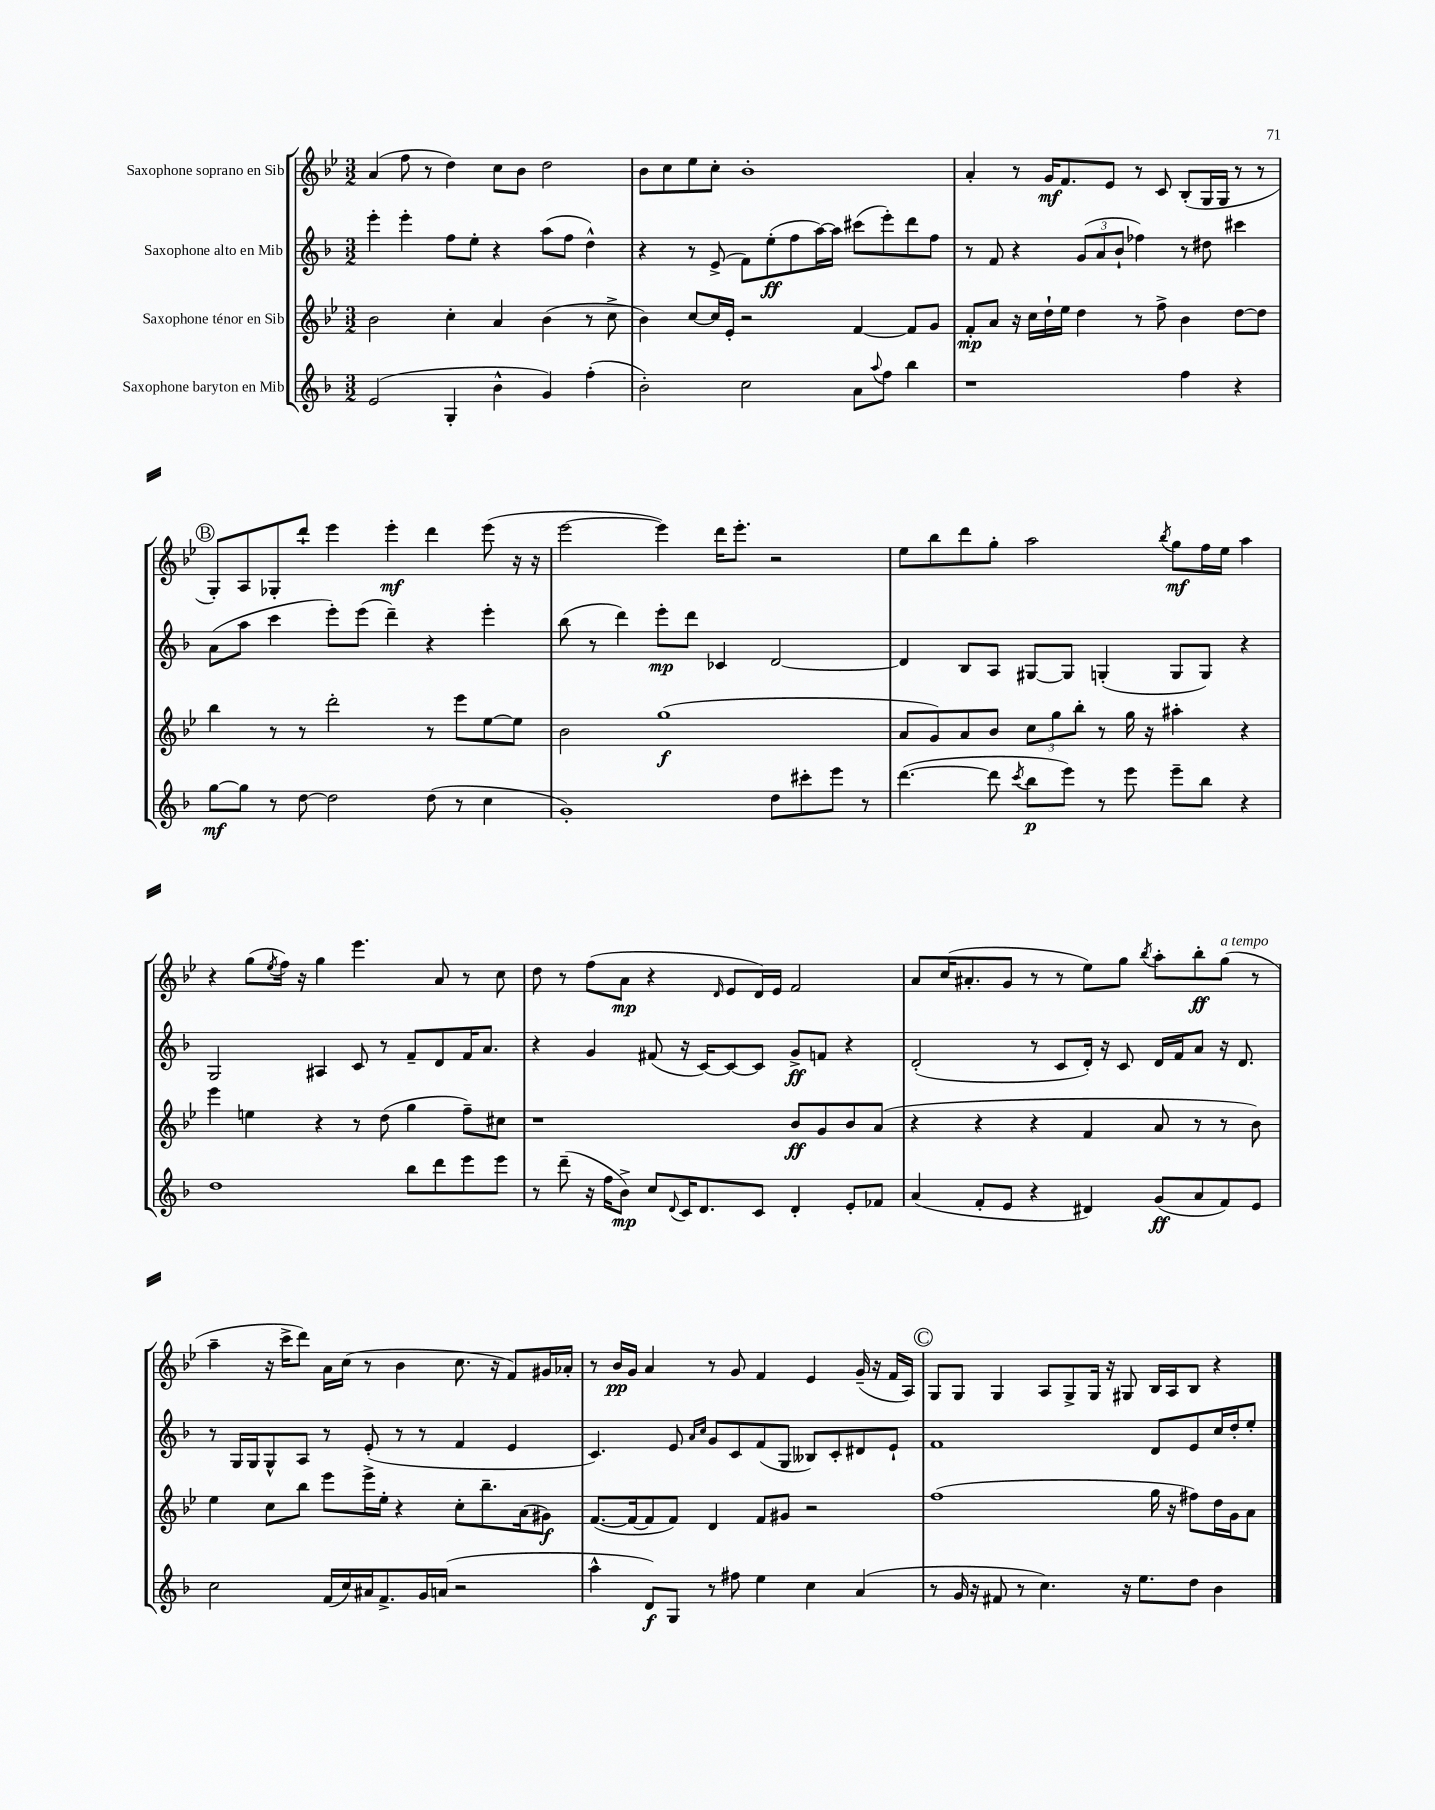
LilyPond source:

<<
\new StaffGroup <<
\new Staff = "s0" \with { instrumentName = "Saxophone soprano en Sib" } {
    \clef treble \key bes \major \numericTimeSignature \time 3/2
    a'4( f''8 r8 d''4) c''8 bes'8 d''2 |
    bes'8 c''8 ees''8 c''8-. bes'1-. |
    a'4-. r8 g'16\mf f'8. ees'8 r8 c'8 bes8-.( g16 g16 r8 r8 |
    \mark \markup { \circle "B" } g8-.) a8 ges8-. d'''8-! ees'''4 ees'''4-.\mf d'''4 ees'''8( r16 r16 |
    ees'''2~ ees'''4) d'''16 ees'''8.-. r2 |
    ees''8 bes''8 d'''8 g''8-. a''2 \acciaccatura { bes''8 } g''8\mf f''16 ees''16 a''4 |
    r4 g''8( \acciaccatura { ees''8 } f''16) r16 g''4 ees'''4. a'8 r8 c''8 |
    d''8 r8 f''8( a'8\mp r4 \grace { d'16 } ees'8 d'16) ees'16 f'2 |
    a'8 c''16( ais'8.-. g'8 r8 r8 ees''8) g''8 \acciaccatura { bes''8 } a''8-. bes''8-.\ff g''8^\markup { \italic "a tempo" }( r8 |
    a''4-- r16 c'''16-> d'''8) a'16 c''16( r8 bes'4 c''8. r16 f'8) gis'16 aes'16-. |
    r8 bes'16\pp g'16 a'4 r8 g'8 f'4 ees'4 g'16--( r16 f'16 a16) |
    \mark \markup { \circle "C" } g8 g8 g4 a8 g8-> g16 r16 gis8 bes16 a16 bes8 r4 \bar "|." |
}
\new Staff = "s1" \with { instrumentName = "Saxophone alto en Mib" } {
    \clef treble \key f \major \numericTimeSignature \time 3/2
    e'''4-. e'''4-. f''8 e''8-. r4 a''8( f''8 d''4-^) |
    r4 r8 e'8->( f'8) e''8-.\ff( f''8 a''16~) a''16 cis'''8( e'''8-.) d'''8 f''8 |
    r8 f'8 r4 \tuplet 3/2 { g'8( a'8 bes'8-! } fes''4) r8 dis''8 cis'''4 |
    \mark \markup { \circle "B" } a'8( a''8 c'''4 e'''8-.) e'''8( d'''4--) r4 e'''4-. |
    bes''8( r8 d'''4) e'''8-.\mp d'''8 ces'4 d'2~ |
    d'4 bes8 a8 gis8~ gis8 g4-.( g8 g8) r4 |
    g2 ais4 c'8 r8 f'8-- d'8 f'16 a'8. |
    r4 g'4 fis'8( r16 c'16~) c'8~ c'8 g'8->\ff f'8 r4 |
    d'2-.( r8 c'8 d'16-.) r16 c'8 d'16 f'16 a'8 r16 d'8. |
    r8 g16 g16 g8-^ a8 r8 e'8-.( r8 r8 f'4 e'4 |
    c'4.) e'8 \grace { a'16 c''16 } g'8 c'8 f'8( g8 beses8) c'8-. dis'8 e'8-! |
    \mark \markup { \circle "C" } f'1 d'8 e'8 c''16 d''16-. e''8-. \bar "|." |
}
\new Staff = "s2" \with { instrumentName = "Saxophone ténor en Sib" } {
    \clef treble \key bes \major \numericTimeSignature \time 3/2
    bes'2 c''4-. a'4 bes'4( r8 c''8-> |
    bes'4) c''8~ c''16 ees'16-. r2 f'4~ f'8 g'8 |
    f'8-.\mp a'8 r16 c''16 d''16-! ees''16 d''4 r8 f''8-> bes'4 d''8~ d''8 |
    \mark \markup { \circle "B" } bes''4 r8 r8 d'''2-. r8 ees'''8 ees''8~ ees''8 |
    bes'2 g''1\f( |
    a'8 g'8) a'8 bes'8 \tuplet 3/2 { c''8 g''8 bes''8-. } r8 g''16 r16 ais''4-. r4 |
    ees'''4 e''4 r4 r8 d''8( g''4 f''8--) cis''8 |
    r1 bes'8\ff g'8 bes'8 a'8( |
    r4 r4 r4 f'4 a'8 r8 r8 bes'8) |
    ees''4 c''8 bes''8 ees'''8 ees'''16-> ees''16-. r4 c''8-. bes''8.-- a'16( gis'8\f) |
    f'8.~( f'16~ f'8 f'8) d'4 f'8 gis'8 r2 |
    \mark \markup { \circle "C" } f''1( g''16 r16 fis''8) d''16 g'16 a'8 \bar "|." |
}
\new Staff = "s3" \with { instrumentName = "Saxophone baryton en Mib" } {
    \clef treble \key f \major \numericTimeSignature \time 3/2
    e'2( g4-. bes'4-^ g'4) f''4-.( |
    bes'2-.) c''2 a'8 \appoggiatura { a''8 } f''8 bes''4 |
    r1 f''4 r4 |
    \mark \markup { \circle "B" } g''8~\mf g''8 r8 d''8~ d''2 d''8( r8 c''4 |
    g'1-.) d''8 cis'''8-. e'''8 r8 |
    d'''4.~( d'''8 \acciaccatura { c'''8 } bes''8\p e'''8) r8 e'''8 e'''8-- bes''8 r4 |
    d''1 bes''8 d'''8 e'''8 e'''8 |
    r8 d'''8--( r16 f''16 bes'8->\mp) c''8 \appoggiatura { d'8 } c'16 d'8. c'8 d'4-. e'8-. fes'8 |
    a'4( f'8-. e'8 r4 dis'4) g'8\ff( a'8 f'8) e'8 |
    c''2 f'16( c''16) ais'16 f'8.-> g'16 a'16( r2 |
    a''4-^ d'8\f) g8 r8 fis''8 e''4 c''4 a'4( |
    \mark \markup { \circle "C" } r8 g'16 r16 fis'8 r8 c''4.) r16 e''8. d''8 bes'4 \bar "|." |
}
>>
>>
\layout { \context { \Score \remove "Bar_number_engraver" } }
